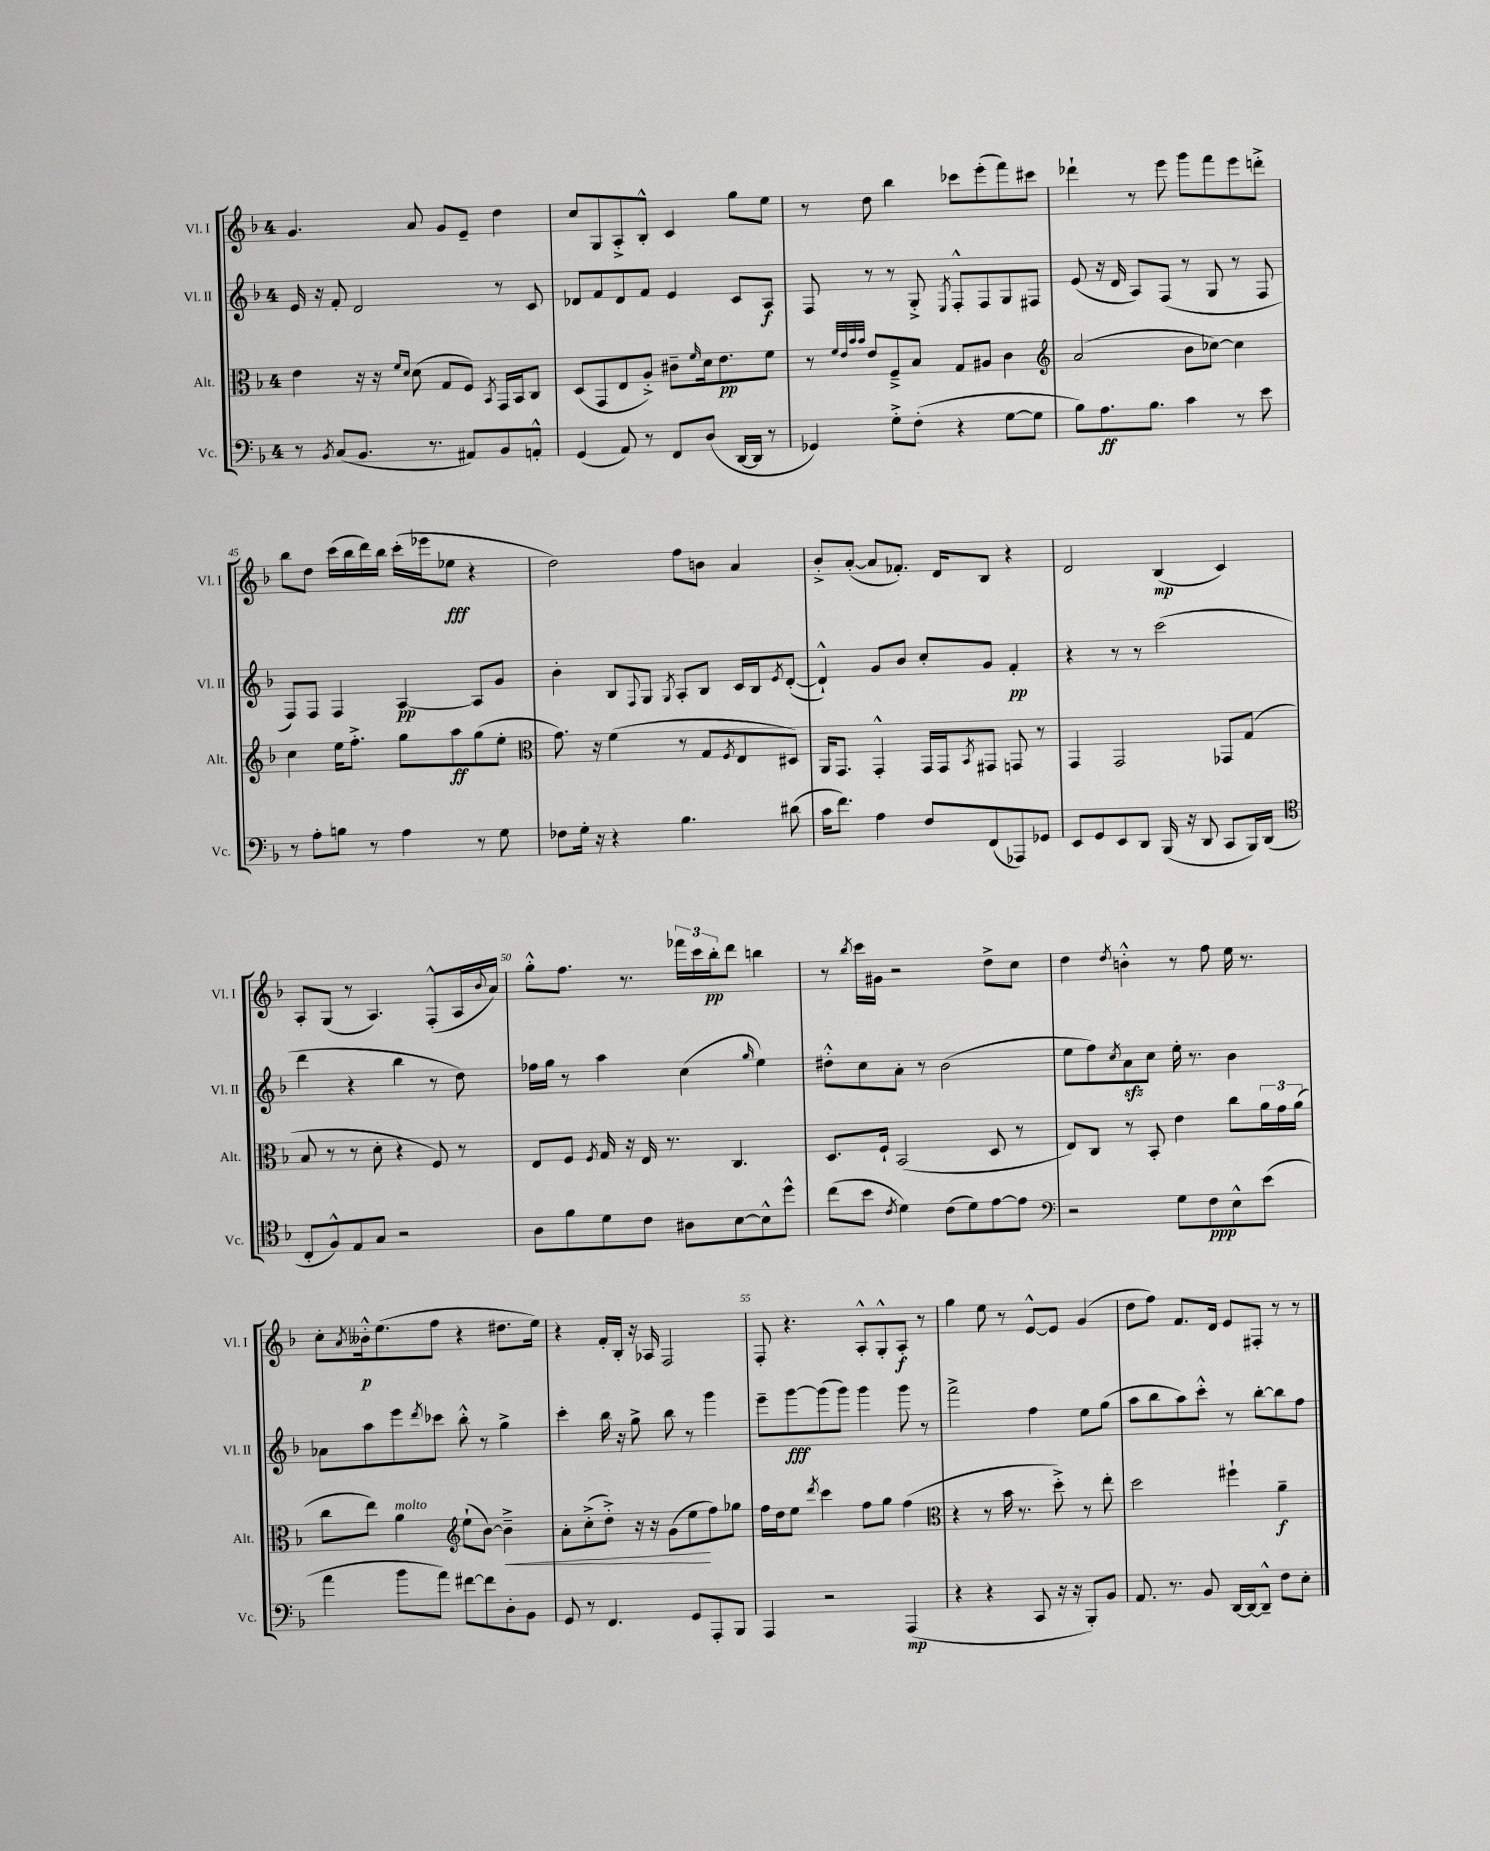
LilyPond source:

<<
\new StaffGroup <<
\new Staff = "s0" \with { instrumentName = "Vl. I" shortInstrumentName = "Vl. I" } {
    \clef treble \key f \major \once \override Staff.TimeSignature.style = #'single-digit \time 4/4
    g'4. a'8 g'8 e'8-- d''4 |
    c''8 g8 a8-.-> bes8-.-^ c'4 g''8 e''8 |
    r8 d''8 bes''4 ces'''8 e'''8-.( f'''8) cis'''8 |
    des'''4-! r8 e'''8 g'''8 f'''8 e'''8 d'''8-.-> |
    bes''8 d''8 c'''16( bes''16 d'''16) bes''16 c'''16-.( ees'''16 ees''8\fff r4 |
    d''2) f''8 b'8 a'4 |
    bes'8-.-> a'8~-.( a'8 fes'8.-.) d'16 bes8 r4 |
    d'2 bes4\mp( c'4) |
    a8-. g8( r8 a4.) f8-.-^( a16 \appoggiatura { bes'8 } a'16) |
    g''8-.-^ f''8. r8. \tuplet 3/2 { fes'''16 c'''16 bes''16-.\pp } d'''8 b''4 |
    r8 \acciaccatura { bes''8 } c'''16 gis'16 r2 d''8-> c''8 |
    d''4 \acciaccatura { d''8 } b'4-.-^ r8 f''8 e''16 r8. |
    c''8-. \acciaccatura { a'8 } beses'16-.-^\p e''8.( f''8 r4 dis''8. e''16) |
    r4 f'16-. bes16-. r16 aes16 f2 |
    f8-. r4. a8-.-^ g8-.-^ a8-.\f r8 |
    g''4 e''8 r8 e'8~-^ e'8 g'4( |
    d''8 f''8) f'8. d'16 e'8 fis8-. r8 r8 \bar "|." |
}
\new Staff = "s1" \with { instrumentName = "Vl. II" shortInstrumentName = "Vl. II" } {
    \clef treble \key f \major \once \override Staff.TimeSignature.style = #'single-digit \time 4/4
    e'16 r16 f'8-. d'2 r8 c'8 |
    des'8 f'8 des'8 f'8 e'4 c'8 a8\f |
    f8 r8 r8 g8-.-> \acciaccatura { e8 } f8-.-^ f8 g8 fis8 |
    e'8( r16 d'16 a8) f8( r8 g8 r8 f8 |
    f8) f8 f4 a4~\pp a8 g'8 |
    bes'4-. bes8 \appoggiatura { f8 } g8 \acciaccatura { g8 } a8-. bes8 c'16 bes16 \acciaccatura { e'8 } d'8~-.( |
    d'4-!-^) g'8 bes'8 c''8-. g'8 f'4-.\pp |
    r4 r8 r8 c'''2( |
    d'''4 r4 bes''4 r8 d''8) |
    fes''16 g''16 r8 a''4 c''4( \grace { g''16 } e''4) |
    dis''8-.-^ c''8 a'8-. r8 bes'2( |
    e''8 f''8) \acciaccatura { c''8 } a'8\sfz c''8 e''16-. r8. bes'4 |
    aes'8 a''8 e'''8 \acciaccatura { d'''8 } ces'''8 bes''8-.-^ r8 g''4-> |
    c'''4-. bes''16 r16 g''8-> bes''8 r8 g'''4 |
    e'''8-- g'''8~\fff g'''8( g'''8) g'''4 g'''8 r8 |
    f'''2-> f''4 e''8 g''8( |
    a''8 bes''8 a''8) c'''8-.-^ r8 bes''8~-. bes''8 f''8 \bar "|." |
}
\new Staff = "s2" \with { instrumentName = "Alt." shortInstrumentName = "Alt." } {
    \clef alto \key f \major \once \override Staff.TimeSignature.style = #'single-digit \time 4/4
    e'4 r16 r16 \grace { f'16 d'16 } d'8( g8 f8) \acciaccatura { bes,8 } g,16 bes,16 c8 |
    d8( g,8 e8 a8-.->) cis'8-- \grace { f'16 } d'16 e'8.\pp f'8 |
    r8 \grace { f'32 e'32 bes'32 bes'32 } e'8 f8---> bes8 g8 ais8 c'4 |
    \clef treble a'2( bes'8 ces''8~) ces''4 |
    c''4 e''16 f''8.-.-> g''8 a''8\ff g''8( e''8-. |
    \clef alto g'8.) r16 f'4( r8 g8 \acciaccatura { f8 } e8 dis8) |
    a,16 g,8. g,4-.-^ g,16 g,16 \acciaccatura { bes,8 } gis,8 g,8 r8 |
    g,4 g,2 ges,8 g8( |
    bes8 r8 r8 d'8-. r4 f8) r8 |
    e8 f8 \acciaccatura { f8 } g16 r16 e16 r8. c4. |
    d8. f16-! bes,2( d8 r8 |
    e8) c8 r8 bes,8-. e'4 c''8 \tuplet 3/2 { a'16 g'16 a'16( } |
    c''8 e''8) a'4^\markup { \italic "molto" } \clef treble e''8-!( bes'8~) bes'4--->\< |
    a'8-. c''8-.->( d''8-.->) r16 r16 g'8( e''8\! f''8) ges''8 |
    f''16 d''16 e''8 \acciaccatura { d'''8 } c'''4 f''8 g''8 f''4( |
    \clef alto r4 r8 bes'16 r8. d''8-.->) r8 e''8-. |
    d''2 fis''4-! a'4--\f \bar "|." |
}
\new Staff = "s3" \with { instrumentName = "Vc." shortInstrumentName = "Vc." } {
    \clef bass \key f \major \once \override Staff.TimeSignature.style = #'single-digit \time 4/4
    r8 \acciaccatura { bes,8 } c8( bes,8. r8. ais,8) bes,8 a,8-.-^ |
    g,4( a,8) r8 f,8 d8( d,16~ d,16 r8 |
    ges,4) g8-.-> f8-.( r4 g8~ g8 |
    bes8) a8.\ff bes8. c'4 r8 e'8 |
    r8 a8-. b8 r8 a4 r8 g8 |
    fes8 g16-. r16 r4 bes4. dis'8( |
    c'16 f'8.) a4 f8 f,8( aes,,8) ges,8 |
    e,8 g,8 e,8 d,8 bes,,16( r16 d,8 c,8 bes,,16) d,16( |
    \clef tenor c8-. f8-^) e8 g8 r2 |
    a8 f'8 d'8 c'8 ais8 bes8~ bes8-^ d''8-^ |
    c''8( bes'8 \acciaccatura { c'8 } d'4) c'8( d'8) e'8~ e'8 |
    \clef bass r2 g8 f8\ppp e8-^ e'8( |
    a'4 bes'8 a'8) fis'8~ fis'8 d8-. bes,8 |
    g,8 r8 f,4. g,8 a,,8-. bes,,8 |
    a,,4 r2 a,,4\mp( |
    r4 r4 c,8 r16 r16 bes,,8-.) bes,8 |
    a,8. r8. bes,8 d,16~ d,16~ d,8---^ f8 e8-. \bar "|." |
}
>>
>>
\layout { \context { \Score currentBarNumber = #41 \override BarNumber.break-visibility = ##(#f #t #t) barNumberVisibility = #(every-nth-bar-number-visible 5) } }
